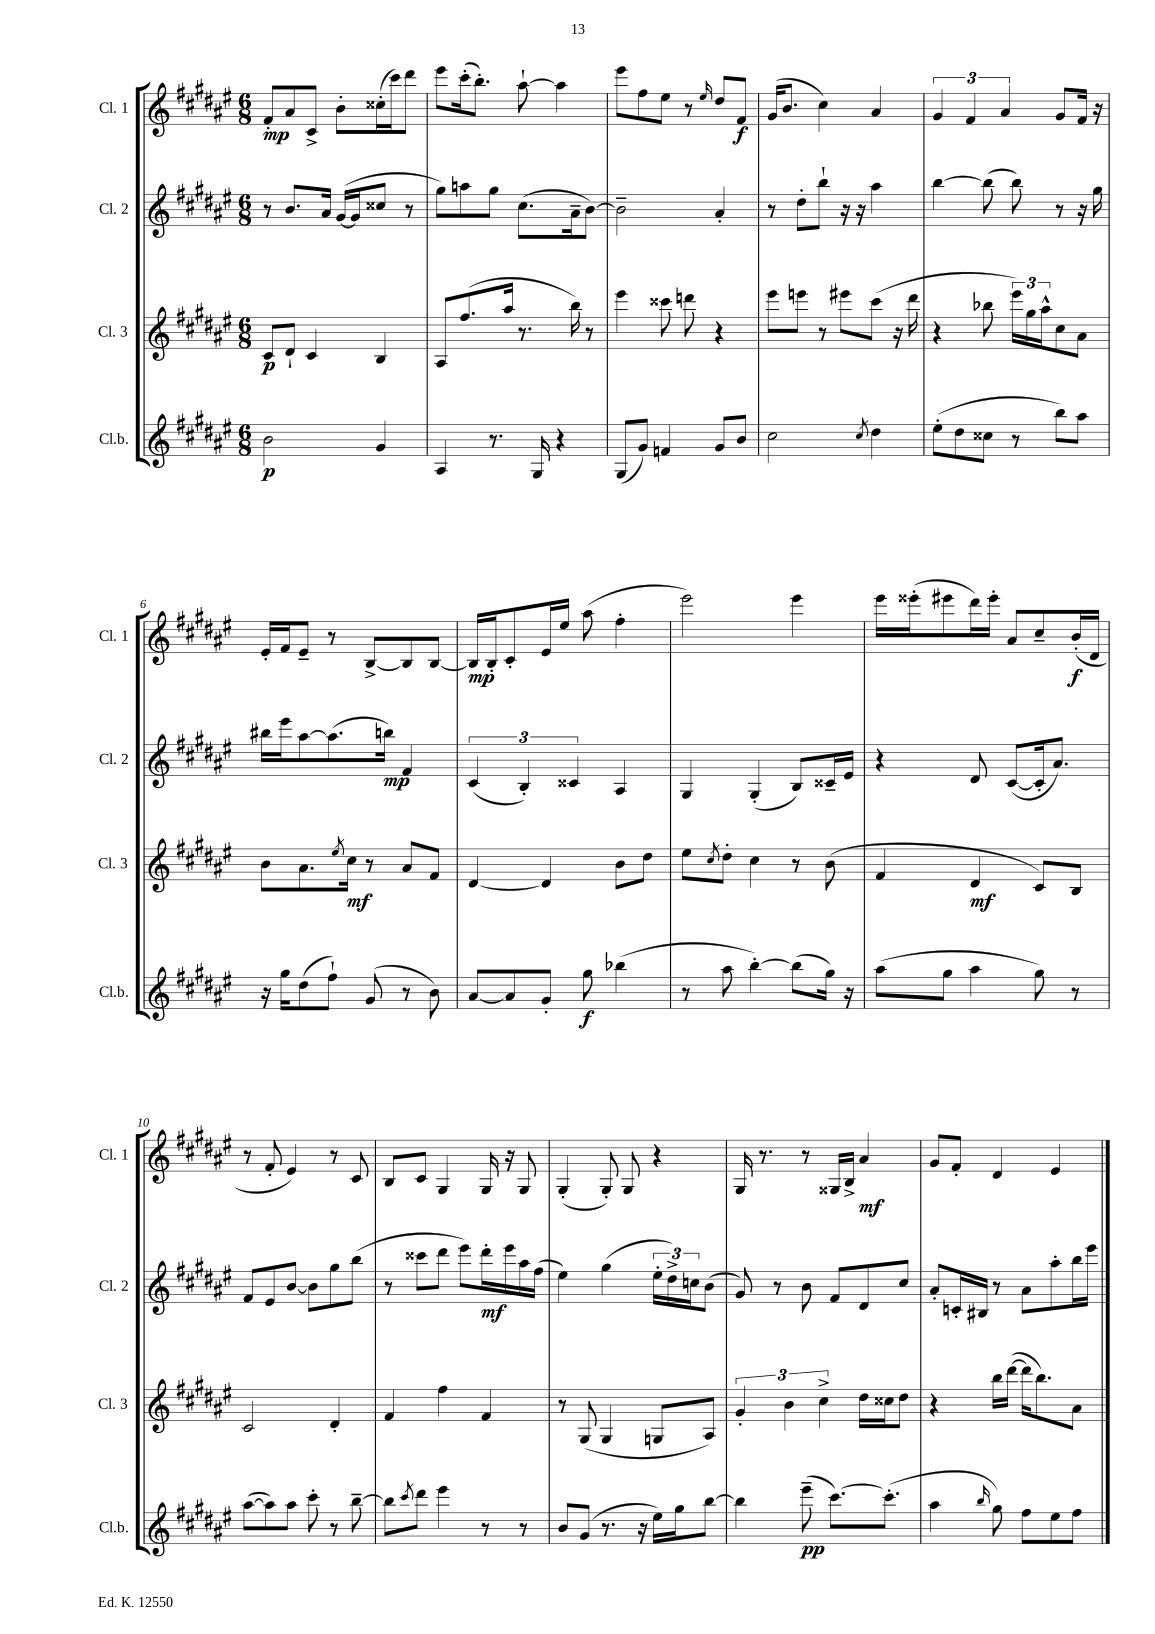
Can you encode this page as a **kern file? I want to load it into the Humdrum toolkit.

**kern	**kern	**kern	**kern
*staff4	*staff3	*staff2	*staff1
*clefG2	*clefG2	*clefG2	*clefG2
*k[f#c#g#d#a#e#]	*k[f#c#g#d#a#e#]	*k[f#c#g#d#a#e#]	*k[f#c#g#d#a#e#]
*M6/8	*M6/8	*M6/8	*M6/8
2b	8c#	8r	8f#'
.	8d#`	8.b	8a#
.	4c#	.	8c#^
.	.	16a#	.
.	.	([16g#	8b'
.	.	16g#]	.
4g#	4B	8cc##	(16cc##'
.	.	.	16ccc#)
.	.	8r	8ddd#
=	=	=	=
4A#	8A#	8gg#)	8eee#
.	(8.ff#	8aa	(16ccc#'
.	.	.	8.bb')
8.r	.	8gg#	.
.	16aa#	.	.
.	8.r	(8.cc#	[8aa#`
16G#	.	.	.
4r	.	.	4aa#]
.	16bb)	16a#~	.
.	8r	[8b)	.
=	=	=	=
(8G#	4eee#	2b~]	8eee#
8g#)	.	.	8ff#
4f	8ccc##	.	8ee#
.	8ddd	.	8r
.	.	.	16qqee#
8g#	4r	4a#'	8dd#
8b	.	.	8f#
=	=	=	=
2cc#	8eee#	8r	(16g#
.	.	.	8.b
.	8eee	8dd#'	.
.	8r	8bb`	4cc#)
.	8eee#	16r	.
.	.	16r	.
8qcc#	.	.	.
4dd#	(8ccc#	4aa#	4a#
.	16r	.	.
.	16ddd#	.	.
=	=	=	=
(8ee#'	4r	[4bb	6g#
8dd#	.	.	.
.	.	.	6f#
8cc##	8bb-	(8bb]	.
.	.	.	6a#
8r	24eee#)	8bb)	.
.	24gg#	.	.
.	24aa#^^	.	.
8bb)	8cc#	8r	8g#
8aa#	8a#	16r	16f#
.	.	16gg#	16r
=	=	=	=
16r	8b	16bb#	16e#'
16gg#	.	16eee#	16f#
(8dd#	8.a#	[8aa#	8e#~
8ff#`)	.	(8.aa#]	8r
.	8qee#	.	.
.	16cc#	.	.
(8g#	8r	.	[8B^
.	.	16bb)	.
8r	8a#	4f#	8B]
8b)	8f#	.	[8B
=	=	=	=
[8a#	[4d#	(6c#	16B]
.	.	.	16B'
8a#]	.	.	8c#'
.	.	6B')	.
8g#'	4d#]	.	16e#
.	.	.	16ee#
.	.	6c##	.
8gg#	.	.	(8aa#
(4bb-	8b	4A#	4ff#'
.	8dd#	.	.
=	=	=	=
8r	8ee#	4G#	2eee#)
.	8qcc#	.	.
8aa#	8dd#'	.	.
[4bb')	4cc#	(4G#'	.
(8bb]	8r	8B)	4eee#
16gg#)	(8b	16c##~	.
16r	.	16e#	.
=	=	=	=
(8aa#	4f#	4r	16eee#
.	.	.	(16eee##'
8gg#	.	.	8eee#
4aa#	4d#	8d#	16ddd#)
.	.	.	16eee#'
.	.	([8c#	8a#
8gg#)	8c#)	16c#']	8cc#~
.	.	8.a#)	.
8r	8B	.	(16b'
.	.	.	16d#
=	=	=	=
([8aa#	2c#	8f#	8r
8aa#])	.	8e#	8f#'
8aa#	.	[8b	4e#)
8ccc#'	.	8b]	.
8r	4d#'	8gg#	8r
[8bb~	.	(8bb	8c#
=	=	=	=
8bb]	4f#	8r	8B
8qccc#	.	.	.
8ddd#	.	8ccc##	8c#
4eee#	4ff#	8ddd#	4G#
.	.	8eee#)	.
8r	4f#	16ddd#'	16G#
.	.	16eee#	16r
8r	.	16aa#	8G#
.	.	(16ff#	.
=	=	=	=
8b	8r	4ee#)	(4G#'
(8g#	(8G#	.	.
8.r	4G#	(4gg#	8G#')
.	.	.	8G#
16r	.	.	.
16ee#)	8G	24ee#'	4r
.	.	24dd#^)	.
16gg#	.	.	.
.	.	24cc	.
[8bb	8A#)	(8b	.
=	=	=	=
4bb]	6g#'	8g#)	16G#
.	.	.	8.r
.	.	8r	.
.	6b	.	.
(8eee#~	.	8b	8r
.	6cc#^	.	.
[8.ccc#)	.	8f#	16G##
.	.	.	16B^
.	16dd#	8d#	4a#
(8.ccc#']	16cc##	.	.
.	8dd#	8cc#	.
=	=	=	=
4aa#	4r	8a#'	8g#
.	.	16c'	8f#'
.	.	16B#	.
16qqbb	.	.	.
8gg#)	16bb	8r	4d#
.	([16ddd#	.	.
8ff#	16ddd#]	8a#	.
.	8.bb)	.	.
8ee#	.	8aa#'	4e#
8ff#	8a#	16bb	.
.	.	16eee#	.
==	==	==	==
*-	*-	*-	*-
